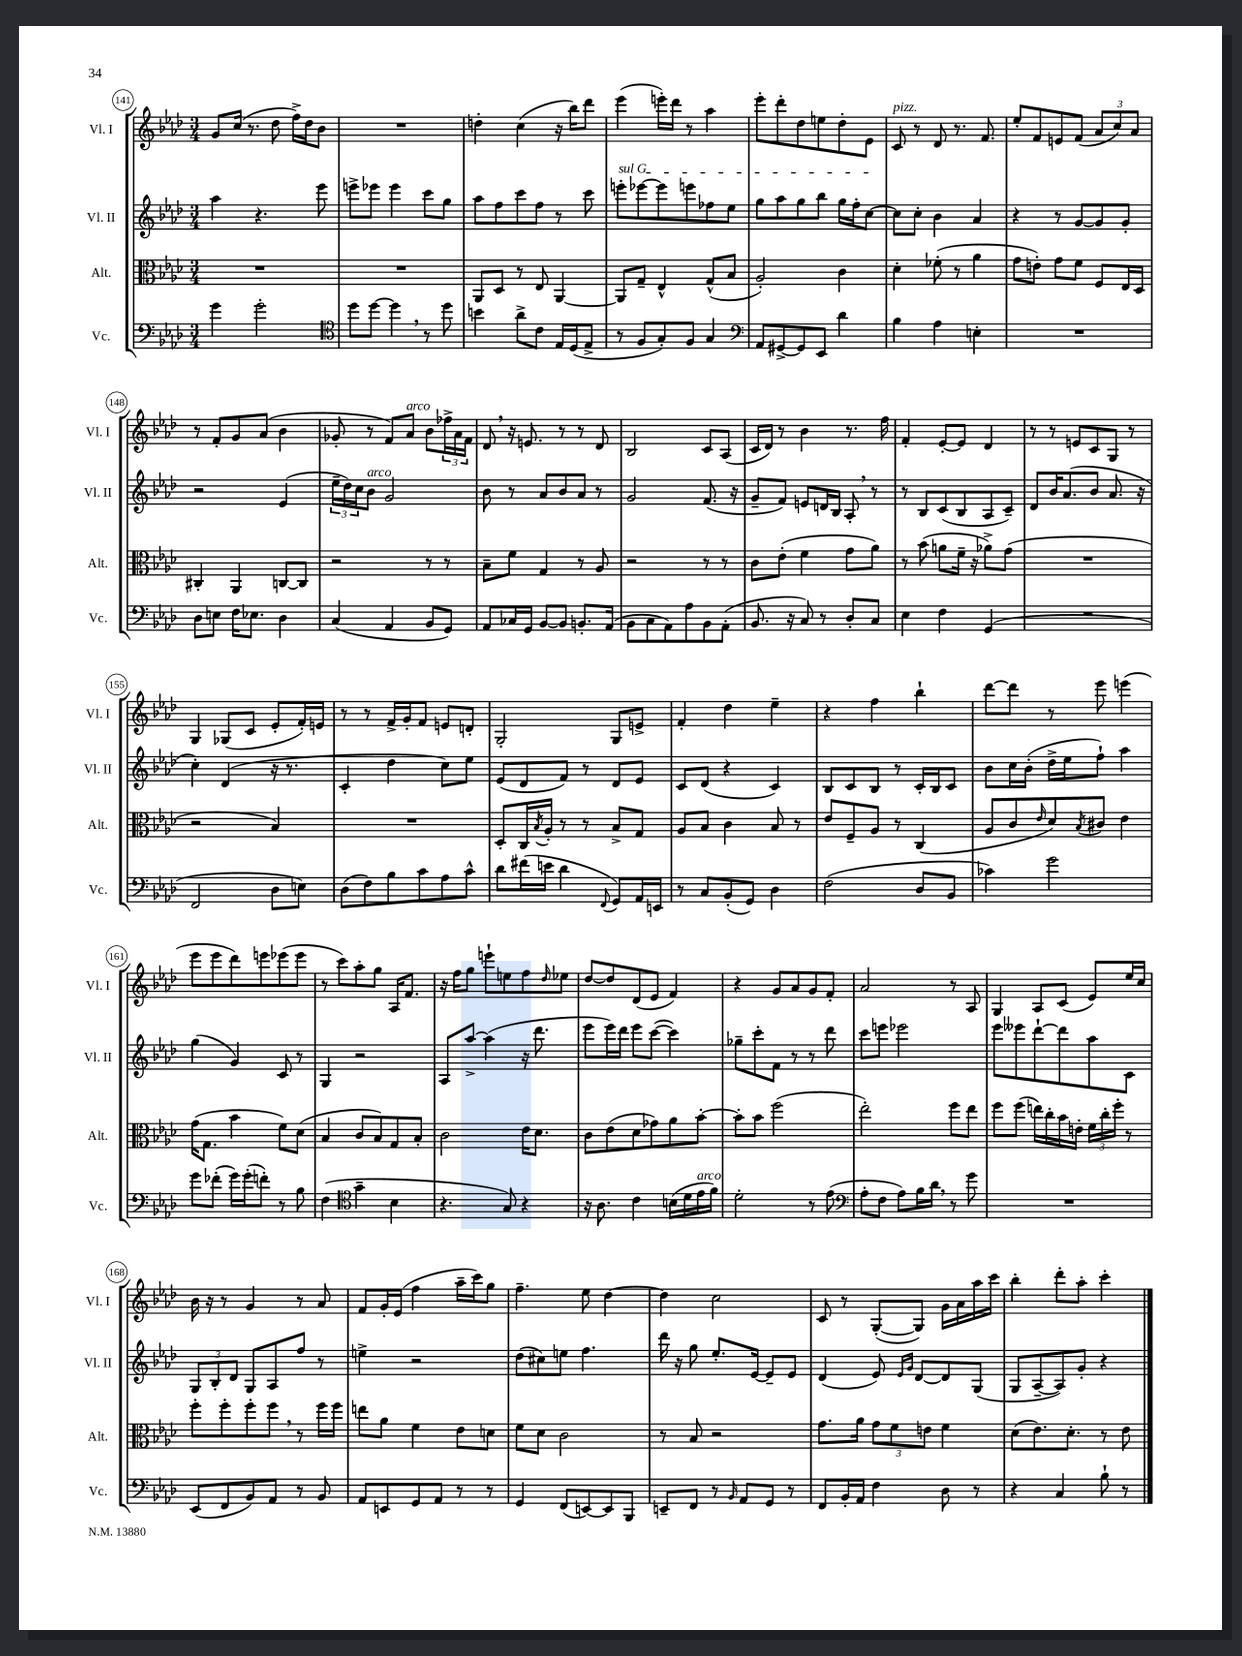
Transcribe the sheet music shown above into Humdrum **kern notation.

**kern	**kern	**kern	**kern
*staff4	*staff3	*staff2	*staff1
*clefF4	*clefC3	*clefG2	*clefG2
*k[b-e-a-d-]	*k[b-e-a-d-]	*k[b-e-a-d-]	*k[b-e-a-d-]
*M3/4	*M3/4	*M3/4	*M3/4
4g	2.r	4aa-	8g
.	.	.	(16cc
.	.	.	8.r
2g'	.	4.r	.
.	.	.	8dd-
.	.	.	16ff^)
.	.	.	16dd-
.	.	8eee-	8b-
=	=	=	=
*clefC4	*	*	*
8dd-	2.r	8eee^	2.r
[8dd-	.	8eee-	.
4dd-]	.	4eee-	.
8r	.	8ccc	.
8dd-	.	8gg	.
=	=	=	=
4b	8AA-	8aa-	4dd'
.	8D-	8ff	.
8a-^	8r	8ccc	(4cc
8c	8E-	8ff	.
16E-	[4AA-	8r	16r
(16D-	.	.	16bb-)
8E-^	.	8ccc	8ddd-
=	=	=	=
8r	8AA-]	8eee'	(4eee-
8F	8G~	[8eee-	.
8G')	4E-^^	8eee-]	16eee')
.	.	.	16ddd-
8F	.	8eee	8r
4G	(8G^^	8ff-	4aa-
.	8B-	8ee-	.
=	=	=	=
*clefF4	*	*	*
8AA-	2A-')	8gg	8eee-'
[8GG#^	.	8aa-	8ddd-'
8GG#]	.	8gg	8dd-
8EE-	.	8bb-	8ee
4d-	4c	16gg	8dd-'
.	.	16ff'	.
.	.	[8cc	8e-
=	=	=	=
4B-	4d-'	8cc]	8c
.	.	8cc'	8r
4A-	(8f-'	4b-	8d-
.	8r	.	8.r
4E'	4a-	4a-	.
.	.	.	8.f
=	=	=	=
2.r	8g	4r	8ee-'
.	8e')	.	8f
.	8g	8r	8e
.	8f	[8g	(8f
.	8F	8g]	12a-
.	.	.	12cc)
.	16E-	8g'	.
.	.	.	12a-
.	16D-	.	.
=	=	=	=
8D-	4C#'	2r	8r
8E	.	.	8f'
16F	4AA-	.	8g
8.E-	.	.	.
.	.	.	(8a-
4D-	[8C	(4e-	4b-
.	8C]	.	.
=	=	=	=
(4C	2r	24ee-~	8g-'
.	.	24dd-)	.
.	.	24cc	.
.	.	8b-	8r
4AA-	.	2g	8f)
.	.	.	8a-
8BB-	8r	.	8b-
8GG)	8r	.	24ff-^
.	.	.	24a-
.	.	.	24f
=	=	=	=
8AA-	8B-~	8b-	8d-
16C-	8f	8r	16r
16GG	.	.	8.e
[8BB-	4G	8a-	.
8BB-]	.	8b-	8r
8.BB'	8r	8a-	8r
.	8A-	8r	8d-
(16AA-	.	.	.
=	=	=	=
8BB-	2r	2g	2B-
8C	.	.	.
8AA-)	.	.	.
8A-	.	.	.
8BB-	8r	(8.f	8c
(8AA-'	8r	.	(8A-
.	.	16r	.
=	=	=	=
8.BB-	8c	8g~	16c
.	.	.	16d-)
.	(8e-'	8f)	8r
16r	.	.	.
8C)	4f	8e	4b-
8r	.	16d	.
.	.	16B-	.
8D-'	8g	8A-'	8.r
8C	8a-)	8r	.
.	.	.	16ff
=	=	=	=
4E-	8r	8r	4f'
.	(8b-	8B-	.
4F	8a	(8c	[8e-'
.	16f~	8B-	8e-]
.	16r	.	.
(4GG	8a-^)	8A-	4d-
.	(8g	8c~)	.
=	=	=	=
2.r	2.r	8d-	8r
.	.	16b-	8r
.	.	(8.a-	.
.	.	.	8e
.	.	8b-	8c
.	.	8.a-	8G
.	.	.	8r
.	.	16r	.
=	=	=	=
2FF	2r	4cc')	4G
.	.	(4d-	(8G-
.	.	.	8c
8D-	4B-)	16r	8e-'
.	.	8.r	.
8E)	.	.	16f')
.	.	.	16e
=	=	=	=
(8D-	2.r	4c'	8r
8F)	.	.	8r
8B-	.	4dd-	16f^
.	.	.	16g'
8c	.	.	8f
8A-	.	8cc)	8e
8c^^	.	8ee-	8d'
=	=	=	=
8d-	8D-'	(8e-	2G'
(16f#	16C	8d-	.
.	8qB-	.	.
16e	16A-'	.	.
4d-	8r	8f)	.
.	8r	8r	.
8qqFF	.	.	.
8GG)	8B-^	8d-	8G
16AA-	8G	8e-	8e^
16EE	.	.	.
=	=	=	=
8r	8A-	8c	4f'
8C	8B-	(8d-	.
(8BB-'	4c	4r	4dd-
8GG)	.	.	.
4D-	8B-	4c)	4ee-~
.	8r	.	.
=	=	=	=
(2F	8e-	8B-	4r
.	8F~	8c	.
.	8A-	8B-	4ff
.	8r	8r	.
8D-	(4C	16c'	4bb-`
.	.	16B-	.
8BB-	.	8c	.
=	=	=	=
4c-)	8A-	8b-	[8ddd-
.	8c	16cc	8ddd-]
.	.	(16b-'	.
.	16qqe-	.	.
2g	8d-)	16dd-^	8r
.	.	16ee-	.
.	8qB-	.	.
.	8c#	8ff`)	8eee-
.	4e-	4aa-	(4eee
=	=	=	=
8g	(16g	(4gg	8eee-
.	8.G	.	.
(8f-'	.	.	8eee-
16g)	4b-	4g)	8ddd-)
(16g'	.	.	.
8f')	.	.	8eee
8r	8f)	8c	(8eee-
8B-	(8d-	8r	8eee-
=	=	=	=
(4F	4B-	4G	8r
.	.	.	8ccc)
*clefC4	*	*	*
4g~	8c	2r	8aa-'
.	8B-)	.	8gg
4B-	8G	.	16A-
.	.	.	8.f
.	8B-'	.	.
=	=	=	=
4.r	2c	8A-	16r
.	.	.	16ff
.	.	[8aa-^	8gg
.	.	(4aa-]	8eee`
8G)	.	.	8ee
4r	16e-	16r	8ff
.	8.d-	8.ddd-	.
.	.	.	16qqdd-
.	.	.	8ee-
=	=	=	=
16r	8c	8eee-	[8dd-
8.A-	.	.	.
.	(8e-	16eee-)	8dd-]
.	.	16ddd-	.
4c	8d-	8eee-	(8d-
.	8g-)	([8ccc	8e-
(16B	8a-	4ccc])	4f)
16d-	.	.	.
16e-	[8b-'	.	.
16f)	.	.	.
=	=	=	=
2d-'	8b-']	8gg-~	4r
.	8b-	8ccc'	.
.	(2ff	8f	8g
.	.	8r	8a-
8r	.	8r	8g
(8e-	.	8ddd-	8f'
=	=	=	=
*clefF4	*	*	*
8A-'	2ee-')	8ccc	2a-
8F	.	8eee	.
8A-)	.	2eee-	.
16B-	.	.	.
16d-	.	.	.
8r	8ff	.	8r
8g	8ee-	.	8A-
=	=	=	=
2.r	8ff	8eee-	4G
.	(8ff	8eee--	.
.	16ee)	[8ddd-`	8A-
.	16cc'	.	.
.	16b-	8ddd-]	(8c
.	16e'	.	.
.	24f	8aa-	8e-)
.	24cc'	.	.
.	24ff'	.	.
.	8r	8c	16ee-
.	.	.	16cc
=	=	=	=
(8EE-	8ff'	12G	16b-
.	.	.	16r
.	.	12B-'	.
8FF	8ff'	.	8r
.	.	12d-	.
8BB-)	8ff'	8G	4g
8AA-	8ff	8A-	.
8r	8r	8ff	8r
8BB-	16ff	8r	8a-
.	16ff	.	.
=	=	=	=
8AA-	8ee	4ee^	8f
8EE	8a-	.	16g'
.	.	.	(16e-
8GG	4f	2r	4ff
8AA-	.	.	.
8r	8e-	.	16aa-~
.	.	.	16ccc)
8r	8d	.	8gg
=	=	=	=
4GG	8f	(8dd-	4.ff~
.	8d-	8cc#)	.
(8FF	2c	8ee	.
[8EE)	.	4.ff	8ee-
8EE]	.	.	[4dd-
8BBB-	.	.	.
=	=	=	=
8EE~	8r	16ddd-	4dd-]
.	.	16r	.
8FF	8B-	8gg	.
8r	2r	8.ee-'	2cc
16qqBB-	.	.	.
8AA-	.	.	.
.	.	[16e-	.
8GG	.	8e-~]	.
8r	.	8e-	.
=	=	=	=
8FF	8.g	(4d-	8c
16BB-'	.	.	8r
16AA-	16a-	.	.
4F	12g	8e-)	([8G'
.	12f	.	.
.	.	16qqe-	.
.	.	16qqg	.
.	.	[8d-	8G])
.	12e	.	.
8D-	4f	8d-]	16g
.	.	.	16a-
8r	.	(8G	16aa-
.	.	.	16ccc
=	=	=	=
4r	(8d-	8G	4bb-'
.	8.e-)	[8A-~	.
4C	.	8A-])	8ddd-'
.	8.d-'	.	.
.	.	8g'	8aa-'
8B-`	8r	4r	4ccc'
8r	8e-	.	.
==	==	==	==
*-	*-	*-	*-
